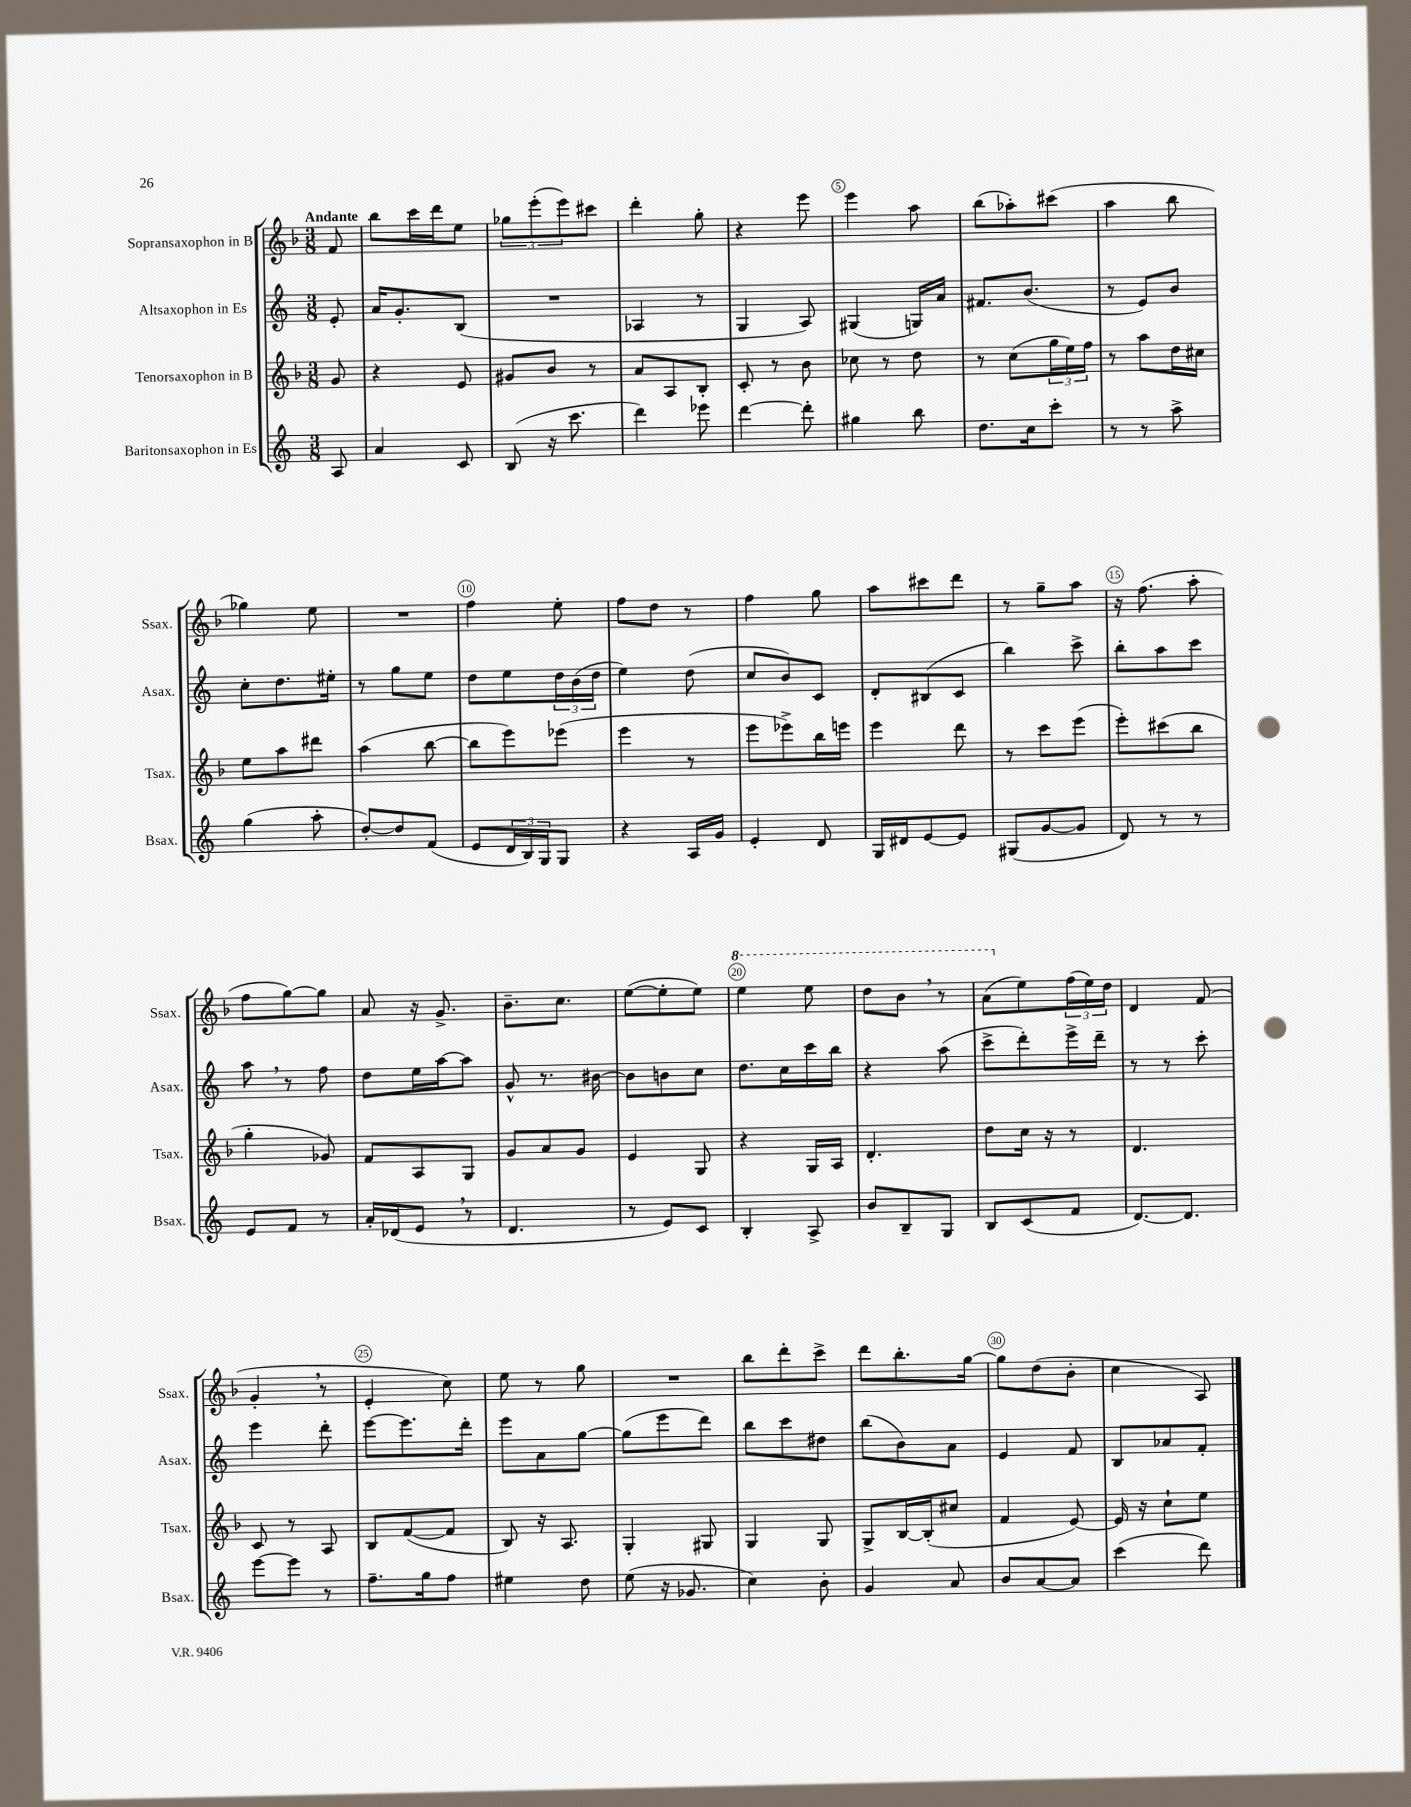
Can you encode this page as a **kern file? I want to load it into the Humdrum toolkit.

**kern	**kern	**kern	**kern
*part4	*part3	*part2	*part1
*staff4	*staff3	*staff2	*staff1
*I"Baritonsaxophon in Es	*I"Tenorsaxophon in B	*I"Altsaxophon in Es	*I"Sopransaxophon in B
*I'Bsax.	*I'Tsax.	*I'Asax.	*I'Ssax.
*clefG2	*clefG2	*clefG2	*clefG2
*k[]	*k[b-]	*k[]	*k[b-]
*M3/8	*M3/8	*M3/8	*M3/8
=	=	=	=
!	!	!	!LO:TX:a:B:t=Andante
8A/	8g/	8e'/	8f/
=1	=1	=1	=1
4a/	4r	16a/KL	8bb-\L
.	.	8.g'/	.
.	.	.	16ccc\L
.	.	.	16ddd\J
8c/	8e/	(8B/J	8ee\J
=2	=2	=2	=2
(8B/	8g#X/L	4.r	12gg-X\L
.	.	.	(12eee'\
16r	8b-/J	.	.
.	.	.	12eee\)
8.ccc\	.	.	.
.	8r	.	8ccc#X\J
=3	=3	=3	=3
4ddd\)	8a/L	4A-X/	4ddd'\
.	8A/	.	.
8eee-X\	8B-'/J	8r	8gg'\
=4	=4	=4	=4
[4ddd\	8c'/	4G/	4r
.	8r	.	.
8ddd'\]	8b-\	8A/)	8eee\
=5	=5	=5	=5
4gg#X\	8cc-X\	(4G#X/	4eee\
.	8r	.	.
8bb\	8dd\	16Gn/LL)	8aa\
.	.	16a/JJ	.
=6	=6	=6	=6
8.dd\L	8r	8.f#X/L	(8bb-\L
.	(8cc\L	.	8aa-X'\)
16cc\k	.	(8.b/J	.
8ccc'\J	24gg\L	.	(8ccc#X\J
.	24ee\)	.	.
.	24ff\JJ	.	.
=7	=7	=7	=7
8r	8r	8r	4aa\
8r	8aa\L	8e/L)	.
8aa^\	16dd\L	8b/J	8bb-\
.	16cc#X\JJ	.	.
!!LO:LB:g=z
=8	=8	=8	=8
(4gg\	8ee\L	8cc'\L	4gg-X\)
.	8aa\	8.dd\	.
8aa'\	8ddd#X\J	.	8ee\
.	.	16ee#X'\Jk	.
=9	=9	=9	=9
[8dd'/L)	(4aa\	8r	4.r
8dd/]	.	8gg\L	.
(8f/J	[8bb-\	8ee\J	.
=10	=10	=10	=10
8e/L	8bb-\L]	8dd\L	4ff\
24d/L	8eee\)	8ee\	.
24B/)	.	.	.
24G/J	.	.	.
8G/J	(8eee-X\J	24dd\L	8ee'\
.	.	(24b\	.
.	.	24dd\JJ	.
=11	=11	=11	=11
4r	4eee\	4ee\)	8ff\L
.	.	.	8dd\J
16A/LL	8r	(8dd\	8r
16g/JJ	.	.	.
=12	=12	=12	=12
4e'/	8eee\L	8cc/L	4ff\
.	8eee-X^\)	8b/)	.
8d/	16bb-\L	8c/J	8gg\
.	16eeen\JJ	.	.
=13	=13	=13	=13
16G/LL	4eee\	8d'/L	8aa\L
16d#X/J	.	.	.
[8e/	.	(8B#X/	8ccc#X\
8e/J]	8ddd\	8c/J	8ddd\J
=14	=14	=14	=14
(8G#X/L	8r	4bb\)	8r
[8g/	8ccc\L	.	8gg~\L
8g/J]	(8eee\J	8ccc^\	8aa\J
=15	=15	=15	=15
8d/)	8eee'\L)	8bb'\L	16r
.	.	.	(8.ff\
8r	(8ccc#X\	8aa\	.
8r	8bb-\J	8ccc\J	8aa'\
!!LO:LB:g=z
=16	=16	=16	=16
8e/L	4gg'\	8aa,\	8ff\L
8f/J	.	8r	[8gg\)
8r	8g-X/)	8ff\	8gg\J]
=17	=17	=17	=17
16a'/LL	8f/L	8dd\L	8a/
(16d-X/J	.	.	.
8e,/J	8A/	16ee\L	16r
.	.	[16aa\J	8.g^/
8r	8G/J	8aa\J]	.
=18	=18	=18	=18
4.d/	8g/L	8g^^/	8.b-~\L
.	8a/	8.r	.
.	.	.	8.cc\J
.	8g/J	.	.
.	.	[16b#X\	.
=19	=19	=19	=19
8r	4e/	8b#\L]	([8ee\L
8e/L)	.	8bn\	8ee'\]
8c/J	8G/	8cc\J	8ee\J)
=20	=20	=20	=20
*	*	*	*8va
4B'/	4r	8.dd\L	4eee\
.	.	16cc\L	.
8A^/	16G/LL	16ccc\	8eee\
.	16A/JJ	16bb\JJ	.
=21	=21	=21	=21
8b/L	4.d'/	4r	8ddd\L
8B~/	.	.	8bb-,\J
8G/J	.	(8aa\	8r
=22	=22	=22	=22
8B/L	8dd\L	8ccc^\L	(8aa\L
*	*	*	*X8va
(8c/	16cc\Jk	8ddd'\)	8ee\)
.	16r	.	.
8f/J	8r	16eee^\L	(24ff\L
.	.	.	24ee\)
.	.	16ddd~\JJ	.
.	.	.	24dd\JJ
=23	=23	=23	=23
[8.d/L)	4.d/	8r	4d/
.	.	8r	.
8.d/J]	.	.	.
.	.	8ccc'\	(8f/
!!LO:LB:g=z
=24	=24	=24	=24
[8eee\L	8c/	4eee\	4g',/
8eee\J]	8r	.	.
8r	8A/	8ddd'\	8r
=25	=25	=25	=25
8.ff~\L	8B-/L	[8eee\L	4e'/
.	([8f/	8.eee\]	.
16gg\k	.	.	.
8ff\J	8f/J]	.	8cc\)
.	.	16ddd'\Jk	.
=26	=26	=26	=26
4ee#X\	8B-/)	8eee\L	8ee\
.	16r	8a\	8r
.	8.A/	.	.
8dd\	.	[8gg\J	8gg\
=27	=27	=27	=27
(8ee\	4G'/	(8gg\L]	4.r
16r	.	8eee\	.
8.g-X/	.	.	.
.	8G#X/	8ddd\J)	.
=28	=28	=28	=28
4cc\)	4G/	8bb\L	8bb-\L
.	.	8ccc\	8ddd'\
8b'\	8G/	8dd#X\J	8ccc^\J
=29	=29	=29	=29
4g/	8G^/L	(8bb\L	8ddd\L
.	[16B-/L	8b\)	8.bb-'\
.	(16B-'/J]	.	.
8a/	8cc#X/J	8a\J	.
.	.	.	[16gg\Jk
=30	=30	=30	=30
8b/L	4f/	4e/	8gg\L]
[8a/	.	.	(8dd\
8a/J]	[8e/)	8f/	8b-'\J
=31	=31	=31	=31
(4ccc\	16e/]	8B/L	4cc\
.	16r	.	.
.	8cc`\L	8a-X/	.
8ddd\)	8ee\J	8f'/J	8A/)
==	==	==	==
*-	*-	*-	*-
